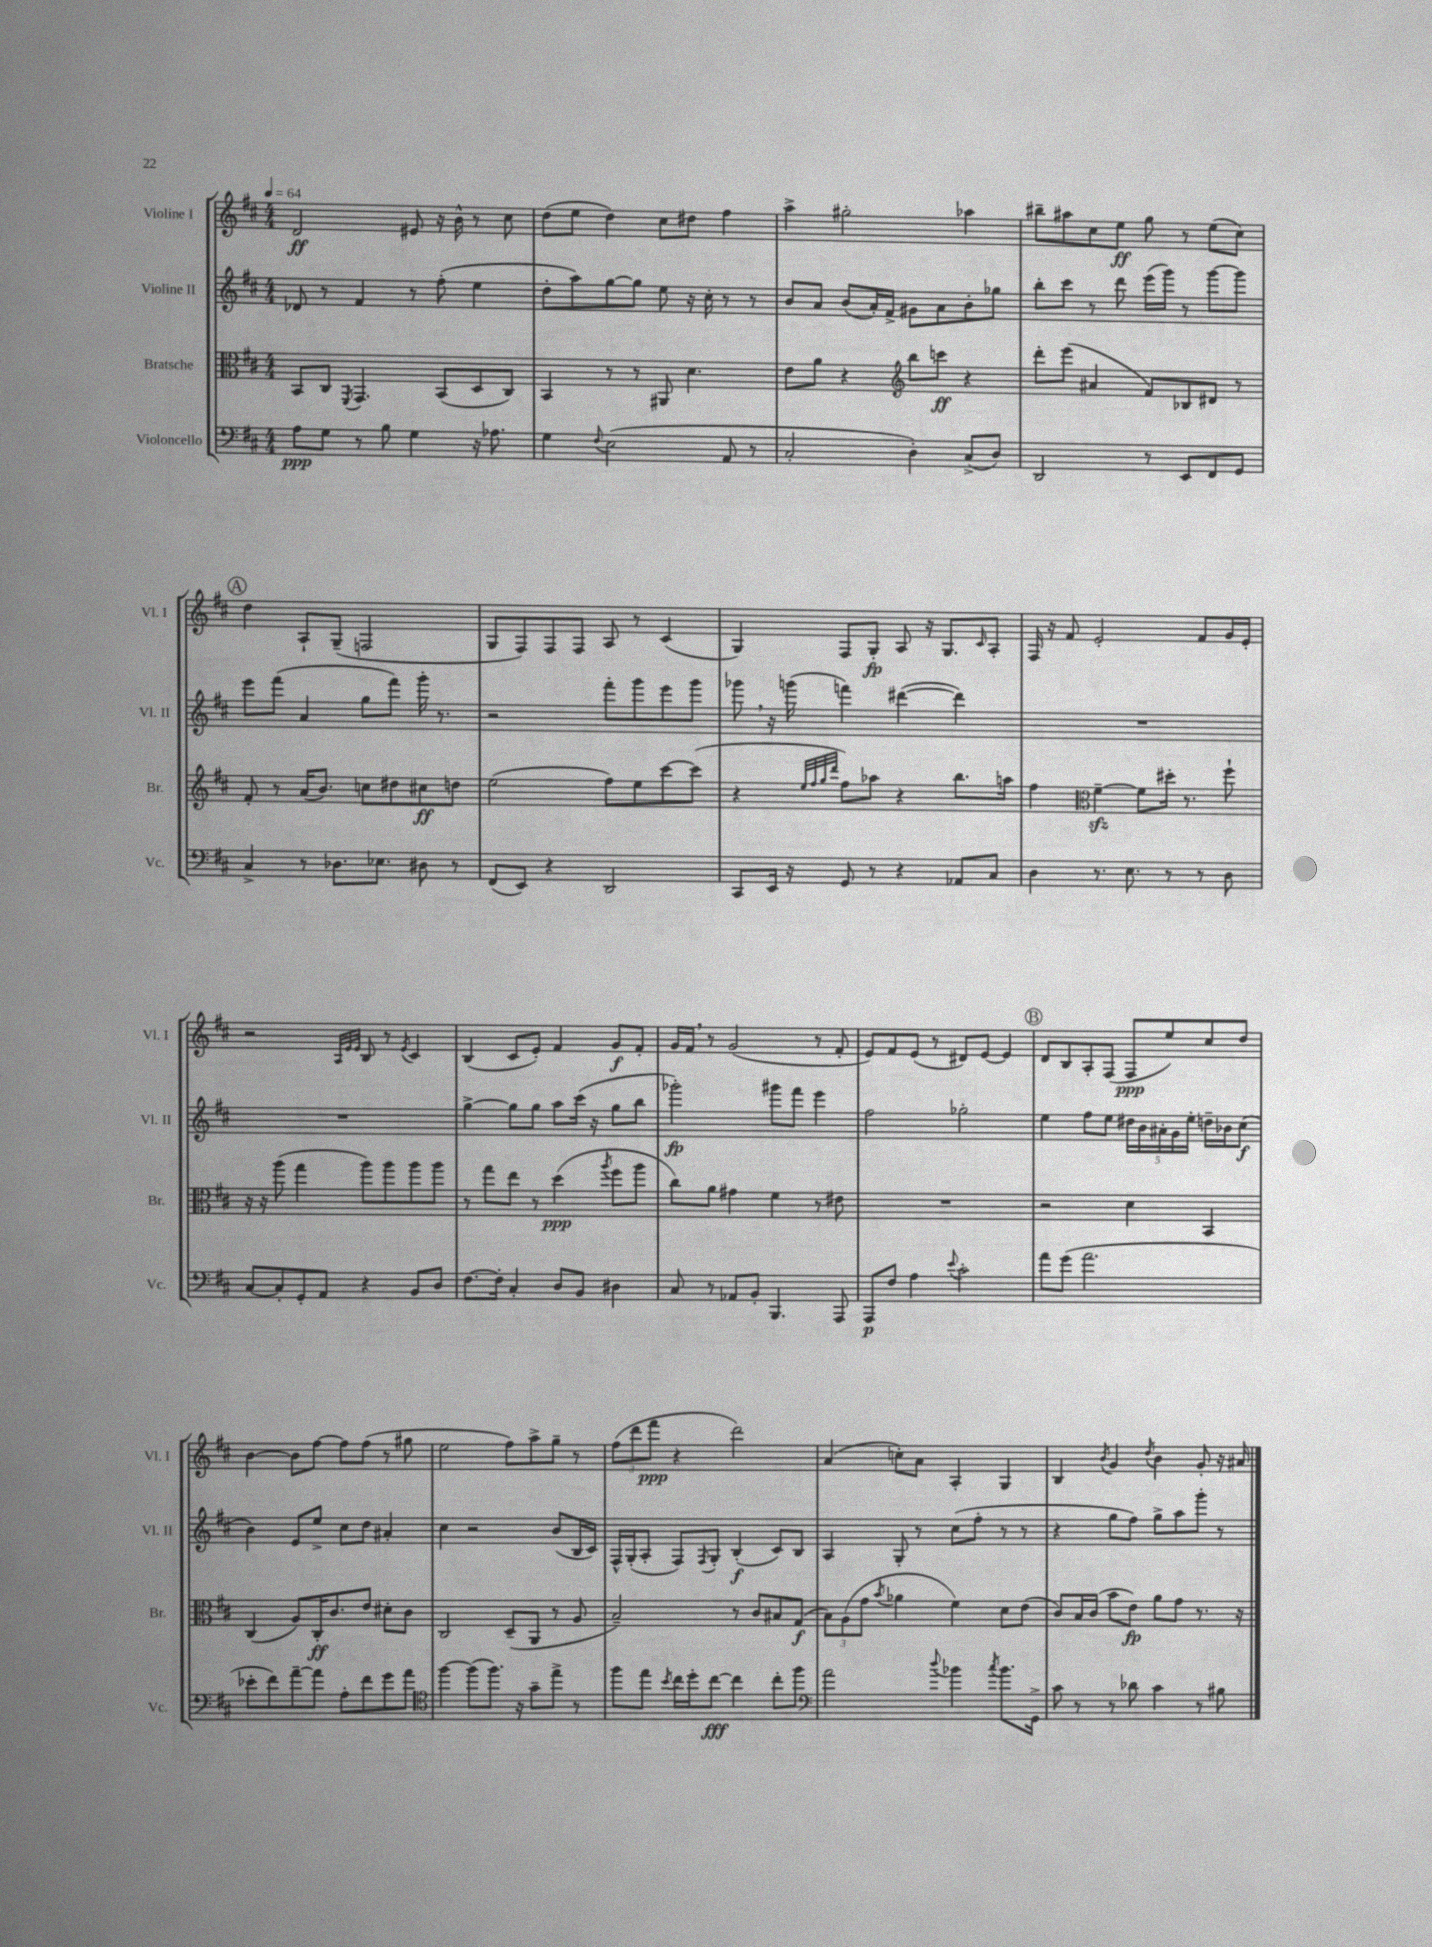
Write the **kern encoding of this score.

**kern	**dynam	**kern	**dynam	**kern	**dynam	**kern	**dynam
*part4	*part4	*part3	*part3	*part2	*part2	*part1	*part1
*staff4	*staff4	*staff3	*staff3	*staff2	*staff2	*staff1	*staff1
*I"Violoncello	*	*I"Bratsche	*	*I"Violine II	*	*I"Violine I	*
*I'Vc.	*	*I'Br.	*	*I'Vl. II	*	*I'Vl. I	*
*clefF4	*	*clefC3	*	*clefG2	*	*clefG2	*
*k[f#c#]	*	*k[f#c#]	*	*k[f#c#]	*	*k[f#c#]	*
*M4/4	*	*M4/4	*	*M4/4	*	*M4/4	*
*MM64	*	*MM64	*	*MM64	*	*MM64	*
=1	=1	=1	=1	=1	=1	=1	=1
8A\L	ppp	8BB/L	.	8d-X/	.	2d/	ff
8G\J	.	8C#/J	.	8r	.	.	.
.	.	8qFF#/	.	.	.	.	.
8r	.	4.GG/	.	4f#/	.	.	.
8B\	.	.	.	.	.	.	.
4G\	.	.	.	8r	.	8e#X/	.
.	.	(8BB/L	.	(8ff#'\	.	16r	.
.	.	.	.	.	.	16b^^\	.
16r	.	8D/	.	4ee\	.	8r	.
8.A-X\	.	.	.	.	.	.	.
.	.	8C#/J)	.	.	.	8cc#\	.
=2	=2	=2	=2	=2	=2	=2	=2
4G\	.	4BB/	.	8dd'\L	.	(8dd\L	.
.	.	.	.	8aa\)	.	8ee\J	.
8qqF#/	.	.	.	.	.	.	.
(2E\	.	8r	.	[8gg\	.	4dd\)	.
.	.	8r	.	8gg\J]	.	.	.
.	.	8AA#X/	.	8ee\	.	8cc#\L	.
.	.	4.d\	.	16r	.	8dd#X\J	.
.	.	.	.	16cc#'\	.	.	.
8AA/	.	.	.	8r	.	4ff#\	.
8r	.	.	.	8r	.	.	.
=3	=3	=3	=3	=3	=3	=3	=3
2C#'/	.	8e\L	.	8b/L	.	4aa^\	.
.	.	8a\J	.	8a/J	.	.	.
.	.	4r	.	(8b/L	.	2gg#X'\	.
.	.	.	.	16a'/L)	.	.	.
.	.	.	.	16f#^/JJ	.	.	.
*	*	*clefG2	*	*	*	*	*
4D'\)	.	8bb\L	.	8g#X\L	.	.	.
.	.	8cccn\J	ff	8a\	.	.	.
(8C#^/L	.	4r	.	8b'\	.	4aa-X\	.
8D/J)	.	.	.	8gg-X\J	.	.	.
=4	=4	=4	=4	=4	=4	=4	=4
2DD/	.	8ddd'\L	.	8bb'\L	.	8bb#X~\L	.
.	.	(8eee\J	.	8ccc#\J	.	8aa#X\	.
.	.	4a#X/	.	8r	.	8cc#\	.
.	.	.	.	8ddd\	.	8ee\J	ff
8r	.	8f#/L)	.	(16eee\LL	.	8gg\	.
.	.	.	.	16ggg\JJ)	.	.	.
8EE/L	.	8B-X/	.	8r	.	8r	.
8FF#/	.	8d#X/J	.	[8ggg\L	.	(8ee\L	.
8GG/J	.	8r	.	8ggg\J]	.	8cc#\J)	.
!!LO:LB:g=z
!!LO:REH:place=s1:t=A
=5	=5	=5	=5	=5	=5	=5	=5
4C#^/	.	8f#'/	.	8eee\L	.	4dd\	.
.	.	8r	.	(8fff#\J	.	.	.
8r	.	(16a/KL	.	4a/	.	8A`/L	.
.	.	8.b/J)	.	.	.	.	.
8.D-X\L	.	.	.	.	.	(8G~/J	.
.	.	8ccn\L	.	8gg\L	.	2Fn/	.
8.E-X\J	.	.	.	.	.	.	.
.	.	8dd#X\	.	8fff#\J)	.	.	.
8D#X\	.	8cc#X\	ff	16ggg'\	.	.	.
.	.	.	.	8.r	.	.	.
8r	.	8ddn\J	.	.	.	.	.
=6	=6	=6	=6	=6	=6	=6	=6
(8FF#/L	.	(2ee\	.	2r	.	8G/L	.
8EE/J)	.	.	.	.	.	8F#/)	.
4r	.	.	.	.	.	8F#/	.
.	.	.	.	.	.	8F#/J	.
2DD/	.	8ff#\L)	.	8fff#'\L	.	8A/	.
.	.	8ee\	.	8ggg\	.	8r	.
.	.	[8ccc#\	.	8eee\	.	(4c#/	.
.	.	(8ccc#\J]	.	8ggg\J	.	.	.
=7	=7	=7	=7	=7	=7	=7	=7
8CC#/L	.	4r	.	8ggg-X,\	.	4G/)	.
16EE/Jk	.	.	.	16r	.	.	.
16r	.	.	.	(16gggn\	.	.	.
.	.	32qqee/LLL	.	.	.	.	.
.	.	32qqff#/	.	.	.	.	.
.	.	32qqgg/	.	.	.	.	.
.	.	32qqddd/JJJ	.	.	.	.	.
8GG/	.	8ff#\L)	.	4fffn\)	.	8F#/L	.
8r	.	8aa-X\J	.	.	.	8G'/J	fp
4r	.	4r	.	([4ddd#X\	.	8A/	.
.	.	.	.	.	.	16r	.
.	.	.	.	.	.	8.G/L	.
8AA-X/L	.	8.bb\L	.	4ddd#\])	.	.	.
.	.	.	.	.	.	16qqc#/	.
8C#/J	.	.	.	.	.	8A'/J	.
.	.	16aan\Jk	.	.	.	.	.
=8	=8	=8	=8	=8	=8	=8	=8
4D\	.	4ff#\	.	1r	.	16F#/	.
.	.	.	.	.	.	16r	.
.	.	.	.	.	.	8f#/	.
*	*	*clefC3	*	*	*	*	*
8.r	.	[4f#zz~\	.	.	.	2e'/	.
8.E\	.	.	.	.	.	.	.
.	.	8f#\L]	.	.	.	.	.
8r	.	16dd#X'\Jk	.	.	.	.	.
.	.	8.r	.	.	.	.	.
8r	.	.	.	.	.	8f#/L	.
8D\	.	8ff#`\	.	.	.	16g/L	.
.	.	.	.	.	.	16e'/JJ	.
!!LO:LB:g=z
=9	=9	=9	=9	=9	=9	=9	=9
[8C#/L	.	16r	.	1r	.	2r	.
.	.	16r	.	.	.	.	.
8C#'/]	.	(8aa\	.	.	.	.	.
8GG'/	.	4gg\	.	.	.	.	.
8AA/J	.	.	.	.	.	.	.
.	.	.	.	.	.	32qqA/LLL	.
.	.	.	.	.	.	32qqe/	.
.	.	.	.	.	.	32qqe/JJJ	.
4r	.	8aa\L)	.	.	.	8B/	.
.	.	8aa\	.	.	.	8r	.
.	.	.	.	.	.	8qe/	.
8BB/L	.	8aa\	.	.	.	4c#/	.
8D/J	.	8aa\J	.	.	.	.	.
=10	=10	=10	=10	=10	=10	=10	=10
[8.F#\L	.	8r	.	[4gg^\	.	(4B/	.
.	.	8gg\L	.	.	.	.	.
16F#'\Jk]	.	.	.	.	.	.	.
4C#'/	.	8ee\J	.	8gg\L]	.	8c#/L	.
.	.	8r	.	8gg\J	.	8e'/J)	.
8D/L	.	(4dd\	ppp	8aa\L	.	4f#/	.
8BB/J	.	.	.	(16ccc#\Jk	.	.	.
.	.	.	.	16r	.	.	.
.	.	8qaa/	.	.	.	.	.
4D#X\	.	8ff#\L	.	8gg\L	.	8g/L	f
.	.	8aa\J	.	8bb\J	.	8f#'/J	.
=11	=11	=11	=11	=11	=11	=11	=11
8C#/	.	8cc#\L)	.	2ggg-X'\)	fp	16g/LL	.
.	.	.	.	.	.	16f#,/JJ	.
8r	.	8a\J	.	.	.	8r	.
8AA-X/L	.	4g#X\	.	.	.	(2g/	.
8BB'/J	.	.	.	.	.	.	.
4.BBB/	.	4f#\	.	8ggg#X\L	.	.	.
.	.	.	.	8fff#\J	.	.	.
.	.	8r	.	4eee\	.	8r	.
8AAA/	.	8e#X\	.	.	.	8f#'/	.
=12	=12	=12	=12	=12	=12	=12	=12
8AAA/L	p	1r	.	2ff#\	.	8e/L)	.
8F#/J	.	.	.	.	.	8f#/	.
4A\	.	.	.	.	.	(8e/J	.
.	.	.	.	.	.	8r	.
8qqe/	.	.	.	.	.	.	.
2c#'\	.	.	.	2gg-X'\	.	8d#X/L)	.
.	.	.	.	.	.	[8e/J	.
.	.	.	.	.	.	4e/]	.
!!LO:REH:place=s1:t=B
=13	=13	=13	=13	=13	=13	=13	=13
8a\L	.	2r	.	4ee\	.	8d/L	.
(8g\J	.	.	.	.	.	8B/	.
2.a\	.	.	.	8ff#\L	.	8A'/	.
.	.	.	.	8ee\J	.	(8F#/J	.
.	.	4d\	.	20dd#X\LL	.	8F#/L	ppp
.	.	.	.	20b\	.	.	.
.	.	.	.	20a#X'\	.	.	.
.	.	.	.	.	.	8ee/)	.
.	.	.	.	20g\	.	.	.
.	.	.	.	20ee'\JJ	.	.	.
.	.	4BB/	.	16ddn~\LL	.	8cc#/	.
.	.	.	.	16b-X\J	.	.	.
.	.	.	.	(8cc#\J	f	8dd/J	.
!!LO:LB:g=z
=14	=14	=14	=14	=14	=14	=14	=14
8e-X'\L	.	(4C#/	.	4b\)	.	[4b\	.
8f#\)	.	.	.	.	.	.	.
[8a~\	.	8A/L)	.	8e/L	.	8b\L]	.
8a\J]	.	16C#'/K	ff	8ee^/J	.	[8ff#\J	.
.	.	8.c#/	.	.	.	.	.
8A'\L	.	.	.	8cc#\L	.	8ff#\L]	.
8f#\	.	8e/J	.	8dd\J	.	(8ff#\J	.
8g\	.	8d#X'\L	.	4a#X'/	.	8r	.
8a\J	.	8c#\J	.	.	.	8gg#X\	.
=15	=15	=15	=15	=15	=15	=15	=15
*clefC4	*	*	*	*	*	*	*
[4ff#\	.	2C#/	.	4cc#\	.	2ee\	.
(8ff#\L]	.	.	.	2r	.	.	.
8.ff#\J)	.	.	.	.	.	.	.
.	.	(8D~/L	.	.	.	8ff#\L)	.
16r	.	.	.	.	.	.	.
8g~\L	.	8AA/J	.	.	.	8aa^\	.
8ee^\J	.	8r	.	(8b/L	.	8gg~\J	.
8r	.	8A/	.	16B/L	.	8r	.
.	.	.	.	16c#/JJ)	.	.	.
=16	=16	=16	=16	=16	=16	=16	=16
8ff#\L	.	2B~/)	.	16F#^^/LL	.	(12ff#\L	.
.	.	.	.	(16G'/J	.	.	.
.	.	.	.	.	.	12ddd\	.
8ee\J	.	.	.	8A'/J	.	.	.
.	.	.	.	.	.	12fff#\J	ppp
8qb/	.	.	.	.	.	.	.
16cc#\LL	.	.	.	8F#/L)	.	4r	.
16dd'\J	.	.	.	.	.	.	.
.	.	.	.	8qF#/	.	.	.
[8cc#\J	fff	.	.	8G'/J	.	.	.
4cc#\]	.	8r	.	(4B'/	f	2ddd\)	.
.	.	8c#/L	.	.	.	.	.
8cc#'\L	.	8B#X/	.	8c#/L)	.	.	.
8ff#\J	.	(8G/J	f	8B/J	.	.	.
=17	=17	=17	=17	=17	=17	=17	=17
*clefF4	*	*	*	*	*	*	*
2a\	.	12B\L)	.	4A/	.	(4a/	.
.	.	(12A\	.	.	.	.	.
.	.	12g\J	.	.	.	.	.
.	.	8qb/	.	.	.	.	.
.	.	4a-X\	.	8G'/	.	8ccn'\L)	.
.	.	.	.	8r	.	8a\J	.
8qqdd/	.	.	.	.	.	.	.
4b-X\	.	4f#\)	.	(8cc#\L	.	4A'/	.
.	.	.	.	8ff#'\J	.	.	.
8qcc#/	.	.	.	.	.	.	.
8.b-\L	.	8d\L	.	8r	.	4G/	.
.	.	(8e\J	.	8r	.	.	.
16GG^\Jk	.	.	.	.	.	.	.
=18	=18	=18	=18	=18	=18	=18	=18
8c#\	.	8c#/L)	.	4r	.	4B/	.
8r	.	16B/L	.	.	.	.	.
.	.	(16c#/JJ	.	.	.	.	.
.	.	.	.	.	.	8qb/	.
8r	.	8b\L	.	8gg\L	.	4g/	.
8d-X\	.	8e\J)	fp	8ff#\J)	.	.	.
.	.	.	.	.	.	8qdd/	.
4c#\	.	8a\L	.	8gg^\L	.	4b\	.
.	.	8g\J	.	8aa\	.	.	.
8r	.	8.r	.	8ggg'\J	.	8g'/	.
8B#X\	.	.	.	8r	.	16r	.
.	.	16r	.	.	.	16a#X/	.
==	==	==	==	==	==	==	==
*-	*-	*-	*-	*-	*-	*-	*-
